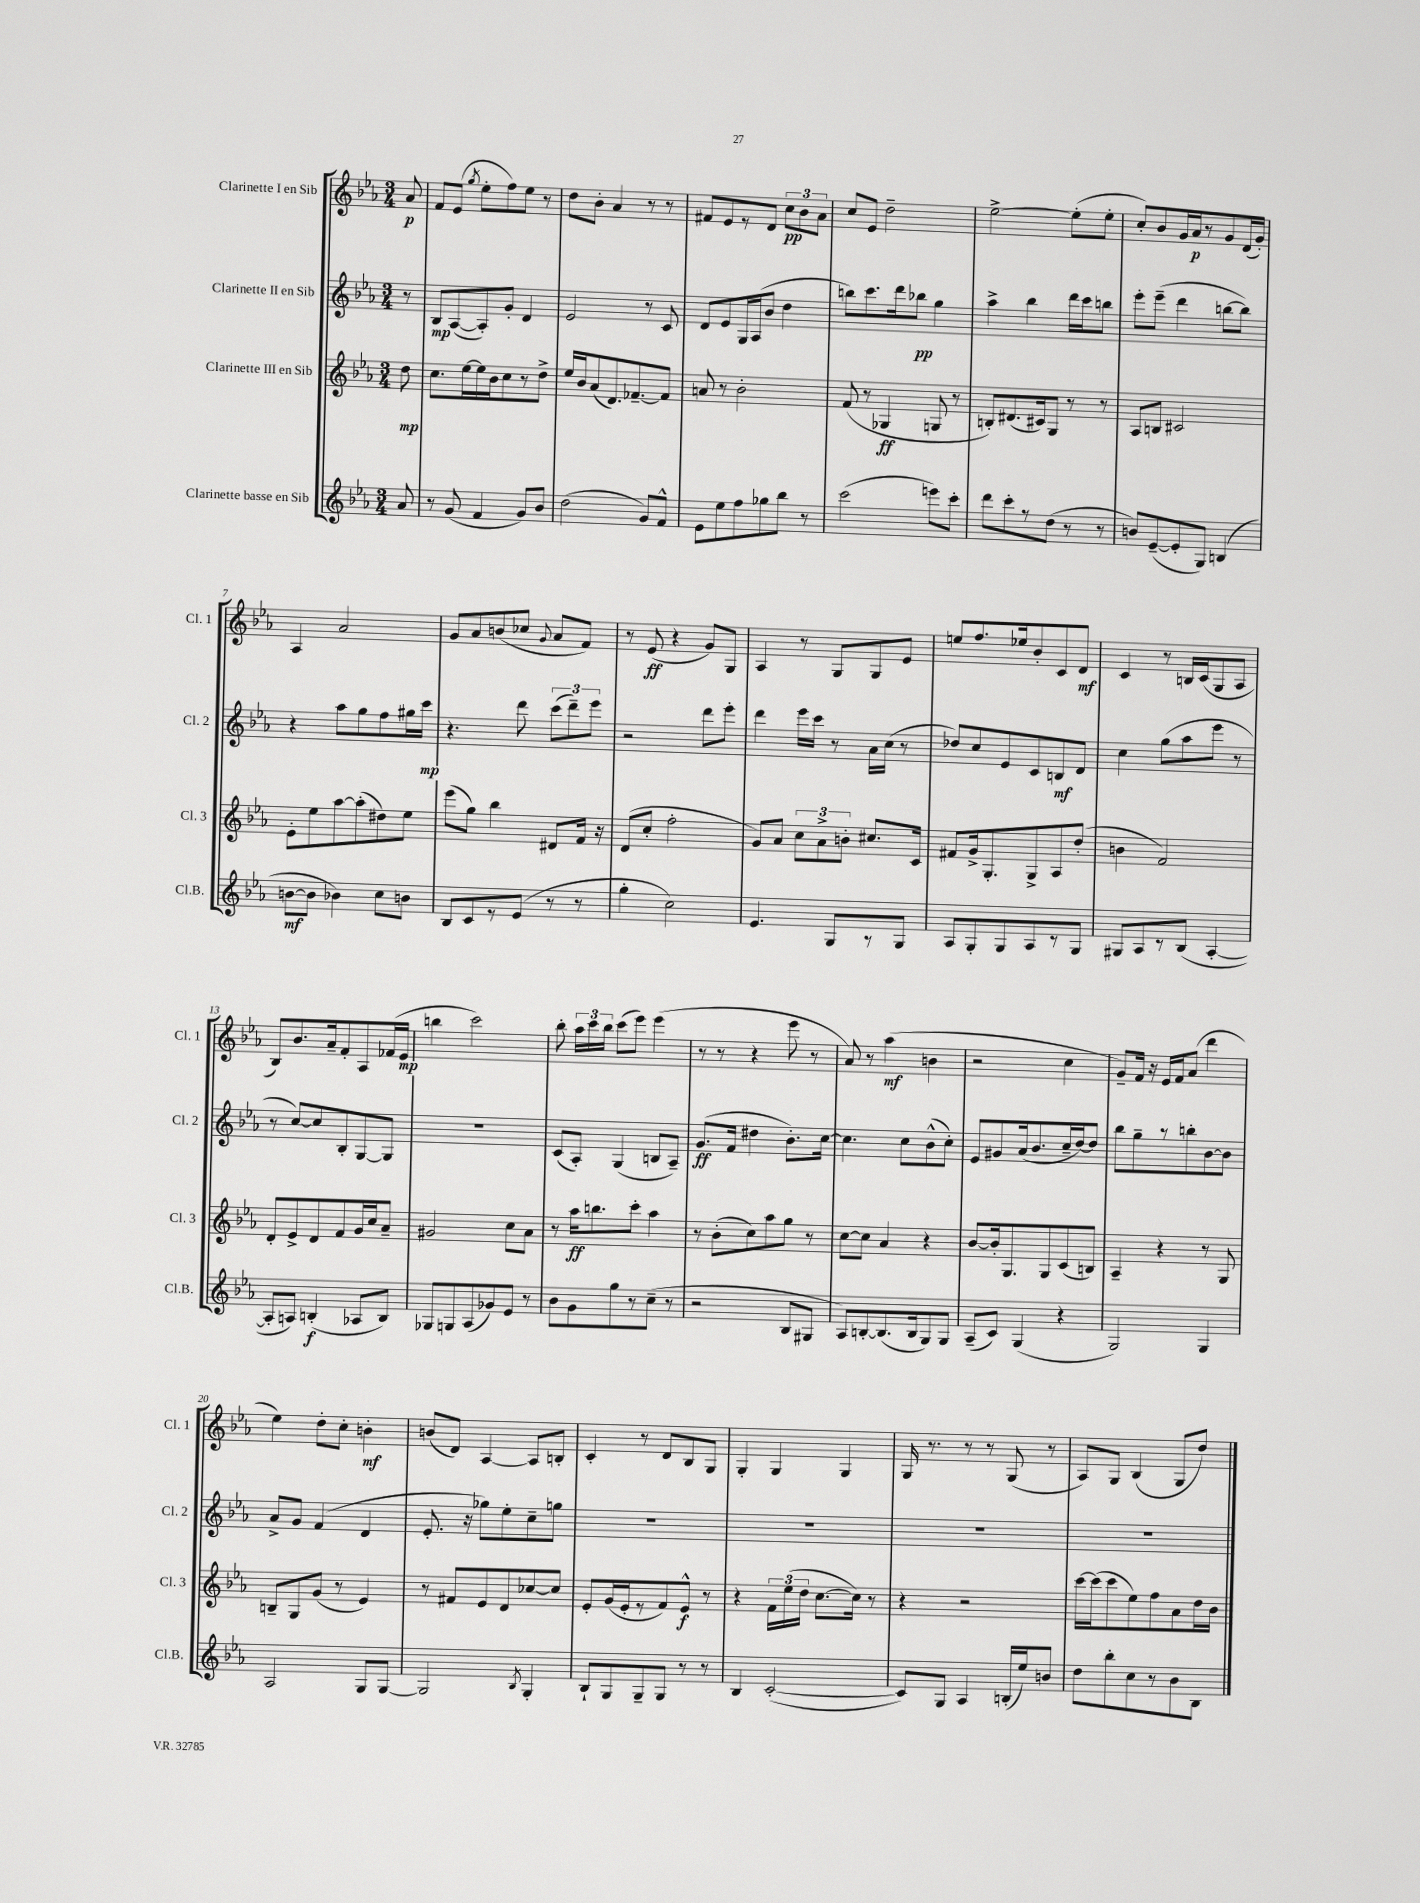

**kern	**kern	**kern	**kern
*staff4	*staff3	*staff2	*staff1
*clefG2	*clefG2	*clefG2	*clefG2
*k[b-e-a-]	*k[b-e-a-]	*k[b-e-a-]	*k[b-e-a-]
*M3/4	*M3/4	*M3/4	*M3/4
8a-	8dd	8r	8a-
=	=	=	=
8r	8.cc	8B-	8f
(8g	.	([8A-	(8e-
.	[16ee-	.	.
.	.	.	8qgg
4f	16ee-]	8A-'])	8ee-'
.	16b-	.	.
.	8cc	8g'	8ff)
8g)	8r	4d	8ee-
8b-	8dd^	.	8r
=	=	=	=
(2dd	16ee-	2e-	8dd
.	16b-	.	.
.	(8a-	.	8b-'
.	8.d)	.	4a-
.	[8.f-~	.	.
8g)	.	8r	8r
8f^^	8f-]	8c	8r
=	=	=	=
8e-	8a	8d	8f#
8ee-	8r	8e-	8e-
8ff	2b-'	16G	8r
.	.	(16A-	.
8gg-	.	8b-	8d
8bb-	.	4dd	12cc
.	.	.	12b-
8r	.	.	.
.	.	.	12a-
=	=	=	=
(2ccc	(8f	8bb)	8cc
.	8r	8.ccc	8e-
.	4G-	.	2dd~
.	.	16ddd	.
.	.	8bb-	.
8eee)	8G	4gg	.
8ccc'	8r	.	.
=	=	=	=
8ddd	8B')	4aa-^	[2ee-^
8ccc'	(8.d#	.	.
8r	.	4bb-	.
.	16c#)	.	.
(8dd	8G	.	.
8r	8r	16ddd	(8ee-']
.	.	16ccc	.
8r	8r	8bb	8ee-'
=	=	=	=
8b)	8A-	8eee-'	8cc')
([8e-~	8B	(8eee-~	8b-
8e-']	2c#	4ddd	16g
.	.	.	16a-
8G)	.	.	8r
(4B	.	[8bb	8g
.	.	8bb])	(16d
.	.	.	16g')
=	=	=	=
[8b	8e-'	4r	4A-
8b]	8ee-	.	.
4b-)	[8aa-	8aa-	2a-
.	(8aa-']	8gg	.
8cc	8dd#)	8ff	.
8b	8ee-	16gg#	.
.	.	16ccc	.
=	=	=	=
8B-	(8eee-	4.r	8g
8c	8gg)	.	8a-
8r	4bb-	.	(8b
(8e-	.	8ddd	8cc-
.	.	.	8qqg
8r	8d#	(12ccc	8a-
.	.	12ddd~)	.
8r	16f	.	8f)
.	.	12eee-	.
.	16r	.	.
=	=	=	=
4gg'	(8d	2r	8r
.	8cc'	.	(8e-
2cc)	2ff'	.	4r
.	.	8ddd	8g)
.	.	8eee-'	8G
=	=	=	=
4.e-	8g)	4ddd	4A-
.	8a-	.	.
.	12cc	16eee-	8r
.	.	16ccc	.
.	12a-^	.	.
8G	.	8r	8G
.	12b'	.	.
8r	8.cc#	16a-	8G
.	.	(16cc	.
8G	.	8r	8e-
.	16c	.	.
=	=	=	=
8A-	8f#	8dd-)	8ee
8G'	16g^	8cc	8.ff
.	8.G'	.	.
8G	.	8e-	.
.	.	.	16ee-
8A-	8G^	8c	8b-'
8r	8A-	8B	8c
8G	(8dd'	8d	8d
=	=	=	=
8G#	4b	4cc	4c
8A-	.	.	.
8r	2f)	(8gg	8r
(8B-	.	8aa-	16B
.	.	.	(16c
[4A-'	.	8eee-	8G
.	.	8r	8A-
=	=	=	=
8A-']	8d'	8r	8B-)
8A)	8e-^	[8cc)	8.b-
(4B'	8d	8cc]	.
.	.	.	16a-~
.	8f	8B-'	8f'
8A-	16g	[8G	8A-
.	16cc	.	.
8B)	8a-~	8G]	(16f-
.	.	.	16e-
=	=	=	=
8G-	2g#	2.r	4bb
8G	.	.	.
(8A-	.	.	2ccc)
8g-)	.	.	.
8e-	8cc	.	.
8r	8a-	.	.
=	=	=	=
8b-	8r	(8c	8bb-'
8g	16aa-	8A-')	24aa-
.	.	.	24ccc
.	8.bb	.	.
.	.	.	24bb-
8gg	.	(4G	(8ccc
8r	8ccc'	.	8eee-)
(8cc~	4aa-	8B	(4eee-
8r	.	8A-~)	.
=	=	=	=
2r	8r	(8.g	8r
.	(8b-'	.	8r
.	.	16f	.
.	8cc)	4dd#	4r
.	8aa-	.	.
8B-	8gg	8.b-')	8eee-
8G#	8r	.	8r
.	.	[16cc	.
=	=	=	=
8A-)	[8cc	4.cc]	8a-)
[8B'	8cc]	.	8r
(8.B]	4a-	.	(4aa-
.	.	8cc	.
16B	.	.	.
8G)	4r	(8b-^^	4b
8G	.	8cc')	.
=	=	=	=
(8A-~	[8b-	8e-	2r
8c)	16b-']	8g#	.
.	8.G	.	.
(4G	.	(16a-	.
.	.	8.b-	.
.	8G	.	.
4r	(8c	16cc~	4cc
.	.	[16dd)	.
.	8B)	8dd]	.
=	=	=	=
2G)	4A-~	8bb-	8g~)
.	.	8gg~	16f
.	.	.	16r
.	4r	8r	16e-
.	.	.	16f
.	.	8bb'	(8a-
4G	8r	[8b-	4ddd
.	8G	8b-]	.
=	=	=	=
2A-	8B~	8a-^	4ee-)
.	8G	8g	.
.	(8g	(4f	8dd'
.	8r	.	8cc'
8G	4e-)	4d	4b'
[8G	.	.	.
=	=	=	=
2G]	8r	8.e-'	(8b
.	8f#	.	8d)
.	.	16r	.
.	8e-	8gg-)	[4A-
.	8d	8ee-'	.
8qB-	.	.	.
4G'	[8cc-	8cc~	8A-]
.	8cc-]	8gg	8B'
=	=	=	=
8B-`	8e-'	2.r	4c'
8G	(16g	.	.
.	16e-'	.	.
8G~	8r	.	8r
8G	8f)	.	8d
8r	8e-^^	.	8B-
8r	8r	.	8G
=	=	=	=
4B-	4r	2.r	4G'
([2c'	24f	.	4G
.	(24ee-	.	.
.	24dd	.	.
.	[8.cc	.	.
.	.	.	4G
.	16cc])	.	.
.	8r	.	.
=	=	=	=
8c])	4r	2.r	16G
.	.	.	8.r
8G	.	.	.
4A-	2r	.	8r
.	.	.	8r
(16B'	.	.	(8G
16ee-)	.	.	.
8b	.	.	8r
=	=	=	=
8dd	[16ccc	2.r	8A-)
.	(16ccc]	.	.
8bb-'	8ccc	.	8G
8cc	8ee-)	.	(4B-
8r	8ff	.	.
8b-	8a-	.	8G
8B-	16dd	.	8dd)
.	16b-	.	.
==	==	==	==
*-	*-	*-	*-
